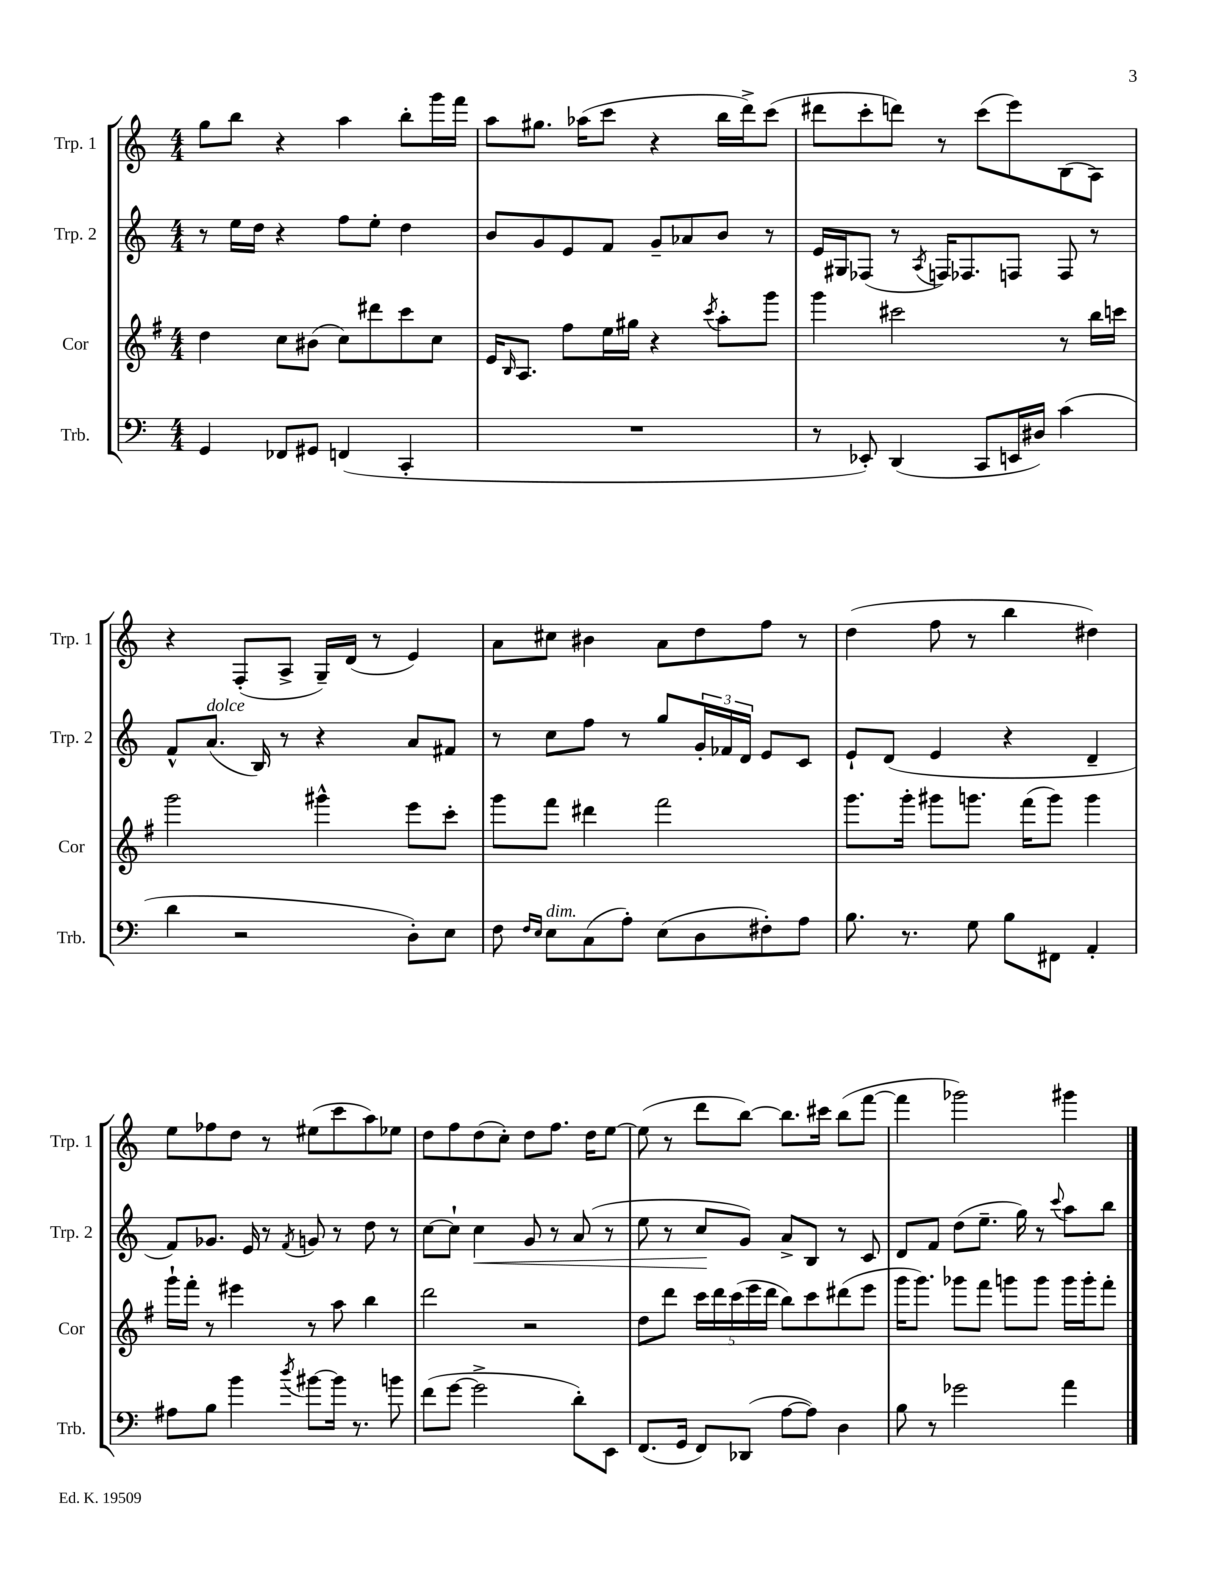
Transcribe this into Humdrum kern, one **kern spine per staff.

**kern	**kern	**kern	**dynam	**kern
*part4	*part3	*part2	*part2	*part1
*staff4	*staff3	*staff2	*staff2	*staff1
*I"Trb.	*I"Cor	*I"Trp. 2	*	*I"Trp. 1
*I'Trb.	*I'Cor	*I'Trp. 2	*	*I'Trp. 1
*clefF4	*clefG2	*clefG2	*	*clefG2
*k[]	*k[f#]	*k[]	*	*k[]
*M4/4	*M4/4	*M4/4	*	*M4/4
=1	=1	=1	=1	=1
4GG/	4dd\	8r	.	8gg\L
.	.	16ee\LL	.	8bb\J
.	.	16dd\JJ	.	.
8FF-X/L	8cc\L	4r	.	4r
8GG#X/J	(8b#X\J	.	.	.
(4FFn/	8cc\L)	8ff\L	.	4aa\
.	8ddd#X\	8ee'\J	.	.
4CC'/	8ccc\	4dd\	.	8bb'\L
.	8cc\J	.	.	16ggg\L
.	.	.	.	16fff\JJ
=2	=2	=2	=2	=2
1r	16e/KL	8b/L	.	8aa\L
.	16qqB/	.	.	.
.	8.A/J	.	.	.
.	.	8g/	.	8.gg#X\J
.	8ff#\L	8e/	.	.
.	.	.	.	(16aa-X\KL
.	16ee\L	8f/J	.	8ccc\J
.	16gg#X\JJ	.	.	.
.	4r	8g~/L	.	4r
.	.	8a-X/	.	.
.	8qccc/	.	.	.
.	8aa'\L	8b/J	.	16bb\LL
.	.	.	.	16ddd^\J)
.	8ggg\J	8r	.	(8ccc\J
=3	=3	=3	=3	=3
8r	4ggg\	16e/LL	.	8ddd#X\L
.	.	16G#X/J	.	.
8EE-X'/)	.	(8F-X/J	.	8ccc'\
(4DD/	2ccc#X\	8r	.	8dddn\J)
.	.	8qA/	.	.
.	.	16Fn/KL)	.	8r
.	.	8.F-X/	.	.
8CC/L	.	.	.	(8ccc\L
16EEn/L	.	8Fn/J	.	8eee\)
16D#X/JJ)	.	.	.	.
(4c\	8r	8F/	.	(8B\
.	16bb\LL	8r	.	8A\J)
.	16cccn\JJ	.	.	.
!!LO:LB:g=z
=4	=4	=4	=4	=4
4d\	2ggg\	8f^^/L	.	4r
!	!	!LO:TX:a:i:t=dolce	!	!
.	.	(8.a/J	.	.
2r	.	.	.	(8F'/L
.	.	16B/)	.	.
.	.	8r	.	8A^/J
.	4ggg#X^^\	4r	.	16G~/LL)
.	.	.	.	(16d/JJ
.	.	.	.	8r
8D'\L)	8eee\L	8a/L	.	4e/)
8E\J	8ccc'\J	8f#X/J	.	.
=5	=5	=5	=5	=5
8F\	8ggg\L	8r	.	8a\L
16qqF/LL	.	.	.	.
16qqE/JJ	.	.	.	.
!LO:TX:a:i:t=dim.	!	!	!	!
8E\L	8fff#\J	8cc\L	.	8cc#X\J
(8C\	4ddd#X\	8ff\J	.	4b#X\
8A'\J)	.	8r	.	.
(8E\L	2fff#\	8gg/L	.	8a\L
8D\	.	24g'/L	.	8dd\
.	.	24f-X/	.	.
.	.	24d/JJ	.	.
8F#X'\)	.	8e/L	.	8ff\J
8A\J	.	8c/J	.	8r
=6	=6	=6	=6	=6
8.B\	8.ggg\L	8e`/L	.	(4dd\
.	.	(8d/J	.	.
8.r	16ggg'\Jk	.	.	.
.	8ggg#X\L	4e/	.	8ff\
8G\	8.gggn\J	.	.	8r
8B\L	.	4r	.	4bb\
.	(16fff#\KL	.	.	.
8FF#X\J	8ggg\J)	.	.	.
4AA'/	4ggg\	4d~/	.	4dd#X\)
!!LO:LB:g=z
=7	=7	=7	=7	=7
8A#X\L	16ggg`\LL	8f/L)	.	8ee\L
.	16fff#'\JJ	.	.	.
8B\J	8r	8.g-X/J	.	8ff-X\
4b\	4eee#X\	.	.	8dd\J
.	.	16e/	.	.
.	.	8r	.	8r
8qdd/	.	8qf/	.	.
[8b#X\L	8r	8gn/	.	(8ee#X\L
16b#\Jk]	8aa\	8r	.	8ccc\
8.r	.	.	.	.
.	4bb\	8dd\	.	8aa\)
8bn\	.	8r	.	8ee-X\J
=8	=8	=8	=8	=8
(8f\L	2ddd\	[8cc\L	.	8dd\L
[8g\J	.	8cc`\J]	.	8ff\
!	!	!	!LO:HP:b	!
2g^\]	.	4cc\	<	(8dd\
.	.	.	.	8cc'\J)
.	2r	8g/	.	8dd\L
.	.	8r	.	8.ff\J
8d'\L)	.	(8a/	.	.
.	.	.	.	16dd\KL
8EE\J	.	8r	.	[8ee\J
=9	=9	=9	=9	=9
(8.FF/L	8dd\L	8ee\	.	(8ee\]
.	8ddd\J	8r	.	8r
16GG/Jk	.	.	.	.
8FF/L)	20ccc\LL	8cc/L	.	8ddd\L
.	20ddd\	.	.	.
.	(20ccc\	.	.	.
(8DD-X/J	.	8g/J)	[	[8bb\J)
.	20eee\	.	.	.
.	20ddd\JJ	.	.	.
[8A\L	8bb\L)	8a^/L	.	8.bb\L]
8A\J])	8ccc\	8B/J	.	.
.	.	.	.	16ccc#X\Jk
4D\	(8ddd#X\	8r	.	(8bb\L
.	8eee\J	8c/	.	[8fff\J
=10	=10	=10	=10	=10
8B\	16ggg\KL	8d/L	.	4fff\]
.	8.ggg\J)	.	.	.
8r	.	8f/J	.	.
2g-X\	8ggg-X\L	(8dd\L	.	2ggg-X\)
.	8fff#\J	8.ee~\J	.	.
.	8gggn\L	.	.	.
.	.	16gg\)	.	.
.	8ggg\J	8r	.	.
.	.	8qqccc/	.	.
4a\	16ggg\LL	8aa\L	.	4ggg#X\
.	16ggg'\J	.	.	.
.	8fff#'\J	8bb\J	.	.
==	==	==	==	==
*-	*-	*-	*-	*-
